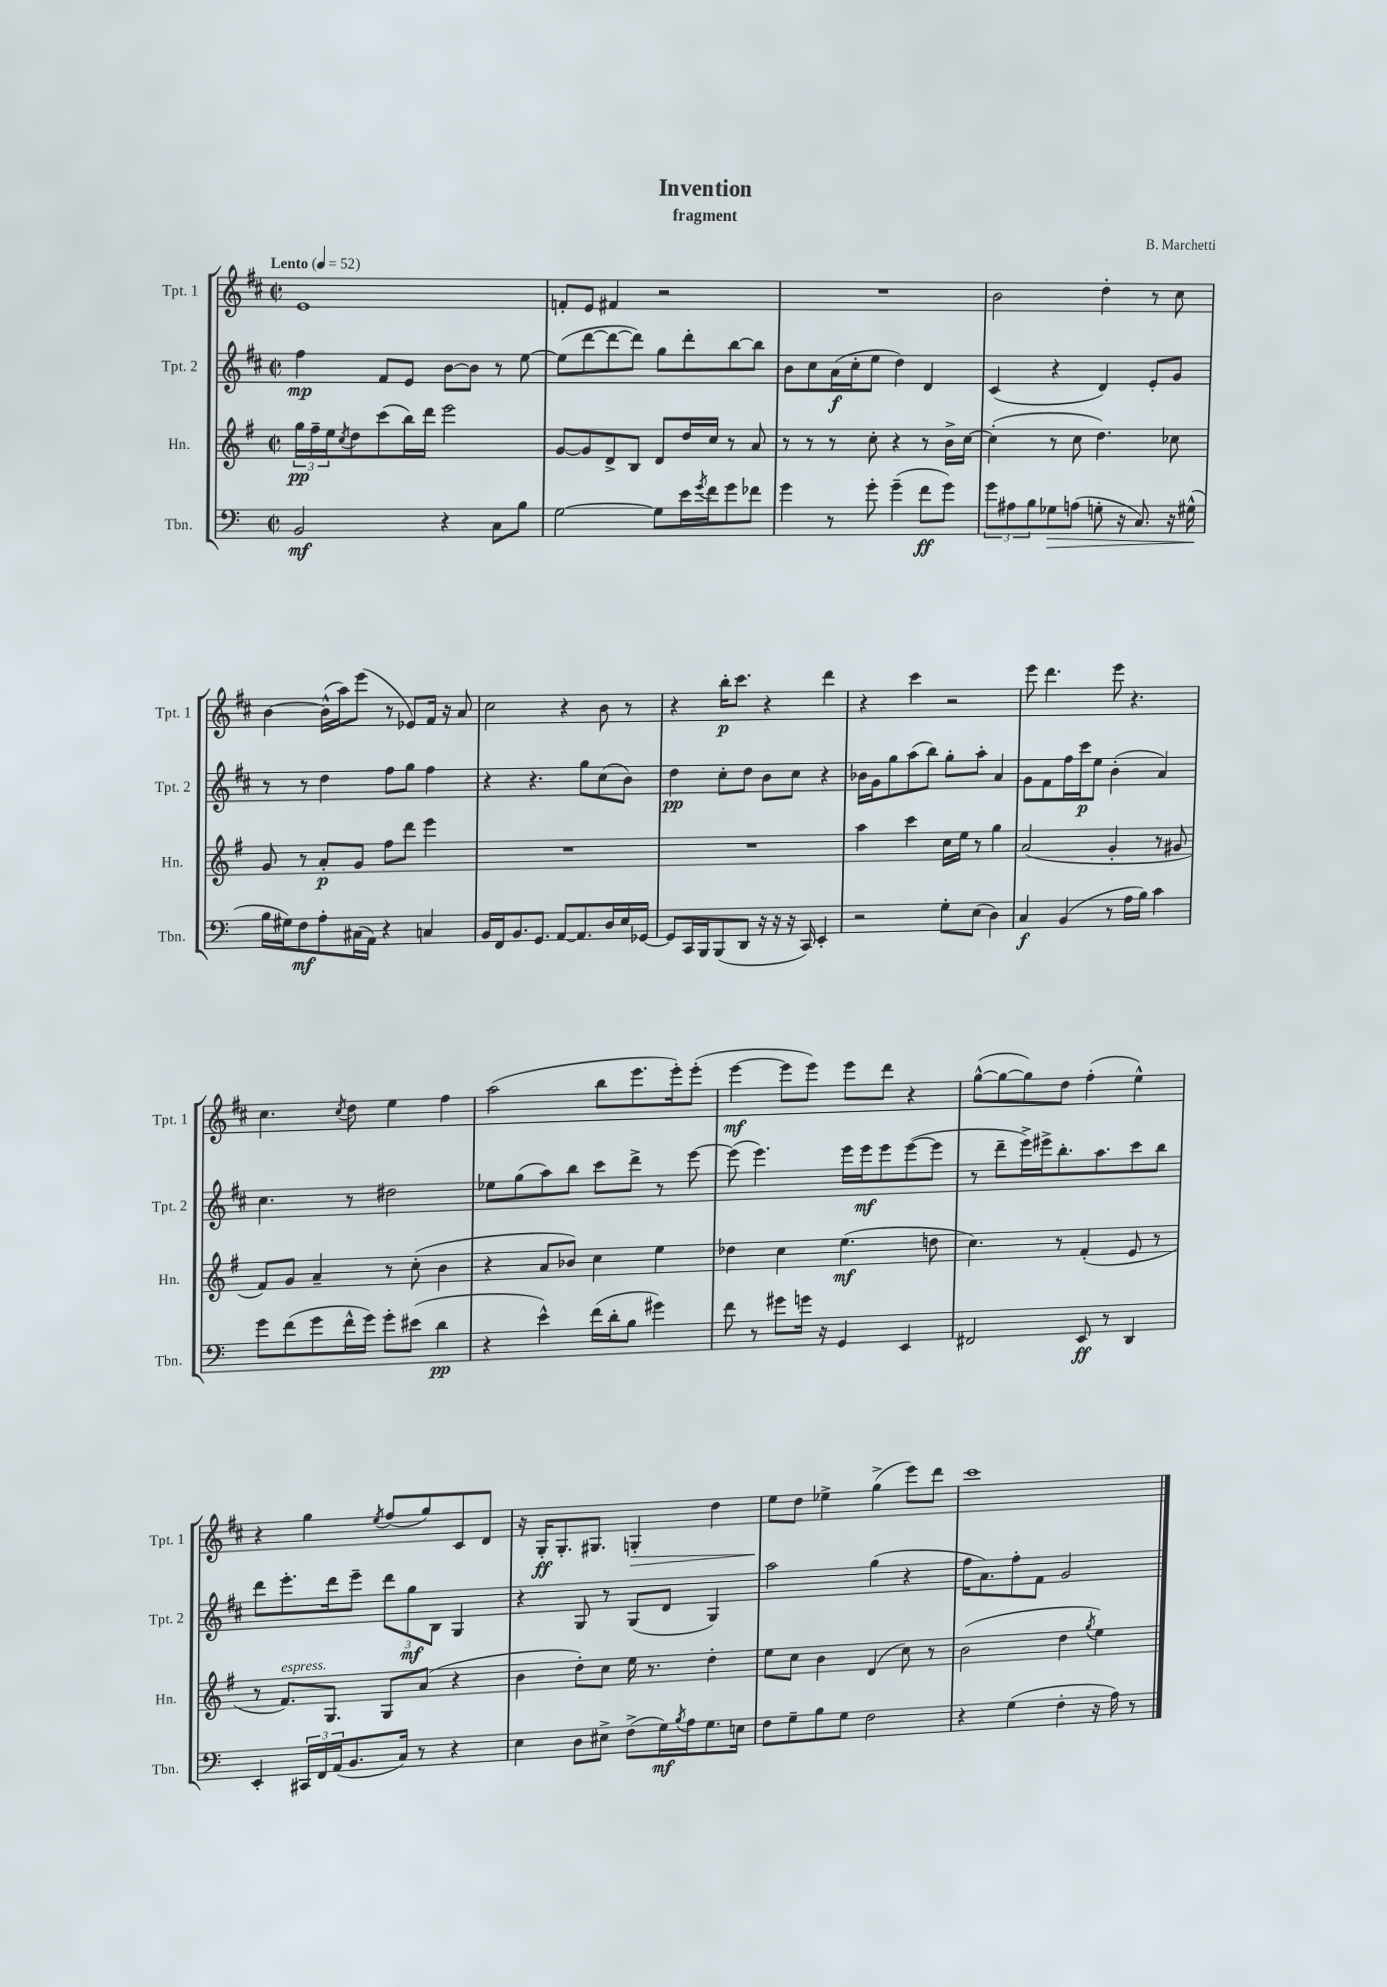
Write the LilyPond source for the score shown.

\header { title = "Invention" composer = "B. Marchetti" subtitle = "fragment" }
<<
\new StaffGroup <<
\new Staff = "s0" \with { instrumentName = "Tpt. 1" shortInstrumentName = "Tpt. 1" } {
    \clef treble \key d \major \defaultTimeSignature \time 2/2 \tempo "Lento" 4 = 52
    e'1 |
    f'8-. e'8 fis'4 r2 |
    R1 |
    b'2 d''4-. r8 cis''8 |
    b'4~ b'16-^( a''16) e'''8( r8 ees'8) fis'16 r16 a'8 |
    cis''2 r4 b'8 r8 |
    r4 b''16-.\p cis'''8. r4 d'''4 |
    r4 cis'''4 r2 |
    e'''8 d'''4. e'''8 r4. |
    cis''4. \acciaccatura { cis''8 } d''8 e''4 fis''4 |
    a''2( b''8 e'''8. e'''16-.) e'''8-.( |
    e'''4~\mf e'''8 e'''8) e'''8 d'''8 r4 |
    g''8~-^( g''8~ g''8) d''8 fis''4-.( e''4-^) |
    r4 g''4 \acciaccatura { e''8 } fis''8( g''8) cis'8 d'8 |
    r16 g16-.\ff g8.-. gis8. g4-.\> d''4 |
    e''8\! d''8 ees''4-> g''4->( e'''8) d'''8 |
    cis'''1 \bar "|." |
}
\new Staff = "s1" \with { instrumentName = "Tpt. 2" shortInstrumentName = "Tpt. 2" } {
    \clef treble \key d \major \defaultTimeSignature \time 2/2
    fis''4\mp fis'8 e'8 b'8~ b'8 r8 e''8~ |
    e''8( d'''8~ d'''8~ d'''8) g''8 d'''8-. b''8~ b''8 |
    b'8 cis''8 a'16\f( cis''16-. e''8 d''4) d'4 |
    cis'4( r4 d'4) e'8-. g'8 |
    r8 r8 d''4 fis''8 g''8 fis''4 |
    r4 r4. g''8 cis''8( b'8) |
    d''4\pp cis''8-. d''8 b'8 cis''8 r4 |
    bes'16 g'16 g''8 a''8( b''8) g''8-. a''8-. a'4 |
    g'8 fis'8 fis''16 cis'''16\p e''8 b'4-.( a'4) |
    cis''4. r8 dis''2 |
    ees''8 g''8( a''8) b''8 cis'''8 d'''8-> r8 e'''8~ |
    e'''8( e'''4.) e'''16 e'''16\mf e'''8 e'''8~( e'''8 |
    r8 d'''8-- e'''16->) eis'''16-> b''8.-. a''8. cis'''8 b''8 |
    d'''8 e'''8.-. d'''16 e'''8-- \tuplet 3/2 { d'''8 g''8\mf b8 } g4 |
    r4 g8 r8 g8( d'8 g4) |
    a''2 g''4( r4 |
    fis''16 a'8.) fis''8-. fis'8 g'2 \bar "|." |
}
\new Staff = "s2" \with { instrumentName = "Hn." shortInstrumentName = "Hn." } {
    \clef treble \key g \major \defaultTimeSignature \time 2/2
    \tuplet 3/2 { g''16\pp fis''16-- e''16 } \acciaccatura { c''8 } d''8 c'''8( b''16) d'''16 e'''2 |
    g'8~ g'8 d'8-> b8 d'8 d''16 c''16 r8 a'8 |
    r8 r8 r8 c''8-. r4 r8 b'16-> c''16~ |
    c''4-.( r8 c''8 d''4.) ces''8 |
    g'8 r8 a'8-.\p g'8 fis''8 d'''8 e'''4 |
    R1 |
    R1 |
    a''4 c'''4 c''16 e''16 r8 g''4 |
    a'2( g'4-. r8 gis'8 |
    fis'8) g'8 a'4-- r8 c''8-.( b'4 |
    r4 a'8 bes'8) c''4 e''4 |
    des''4 c''4 e''4.\mf( d''8 |
    c''4.) r8 fis'4-.( e'8 r8 |
    r8 fis'8.^\markup { \italic "espress." }) g8. g8 a'8( r4 |
    b'4 d''8-.) c''8 e''16 r8. d''4-. |
    e''8 c''8 b'4 d'4( c''8) r8 |
    b'2( d''4 \acciaccatura { g''8 } e''4) \bar "|." |
}
\new Staff = "s3" \with { instrumentName = "Tbn." shortInstrumentName = "Tbn." } {
    \clef bass \key c \major \defaultTimeSignature \time 2/2
    b,2\mf r4 c8 b8 |
    g2~ g8 e'16 \acciaccatura { g'8 } f'16 g'8 fes'8 |
    g'4 r8 g'8-. g'4--( f'8\ff g'8) |
    \tuplet 3/2 { g'8 ais8 b8 } ges8\> a8( g8-. r16 c8.) r16 gis16-^\!( |
    b16 gis16) f8\mf a8-. cis16( a,16) r4 c4 |
    b,16 f,16 b,8. g,8. a,8~ a,8. d16 e16 ges,16~ |
    ges,8 c,16 b,,16 b,,8( d,8 r16 r16 r16 c,16) e,4-. |
    r2 g8-. e8( d4) |
    c4\f b,4( r8 a16 b16) c'4 |
    g'8 f'8( g'8 f'16-^ g'16) g'8-. eis'8( d'4\pp |
    r4 e'4-^) f'16( d'16-. b8 gis'4) |
    f'8 r8 gis'8 g'16 r16 g,4 e,4 |
    fis,2 e,8\ff r8 d,4 |
    e,4-. \tuplet 3/2 { cis,16 f,16 a,16( } b,8. c16) r8 r4 |
    e4 d8 eis8-> f8->( g16\mf) \acciaccatura { b8 } a16 g8. e16 |
    f8 g8-- b8 g8 f2 |
    r4 g4( f4-. r16 a16) r8 \bar "|." |
}
>>
>>
\layout { \context { \Score \remove "Bar_number_engraver" } }
